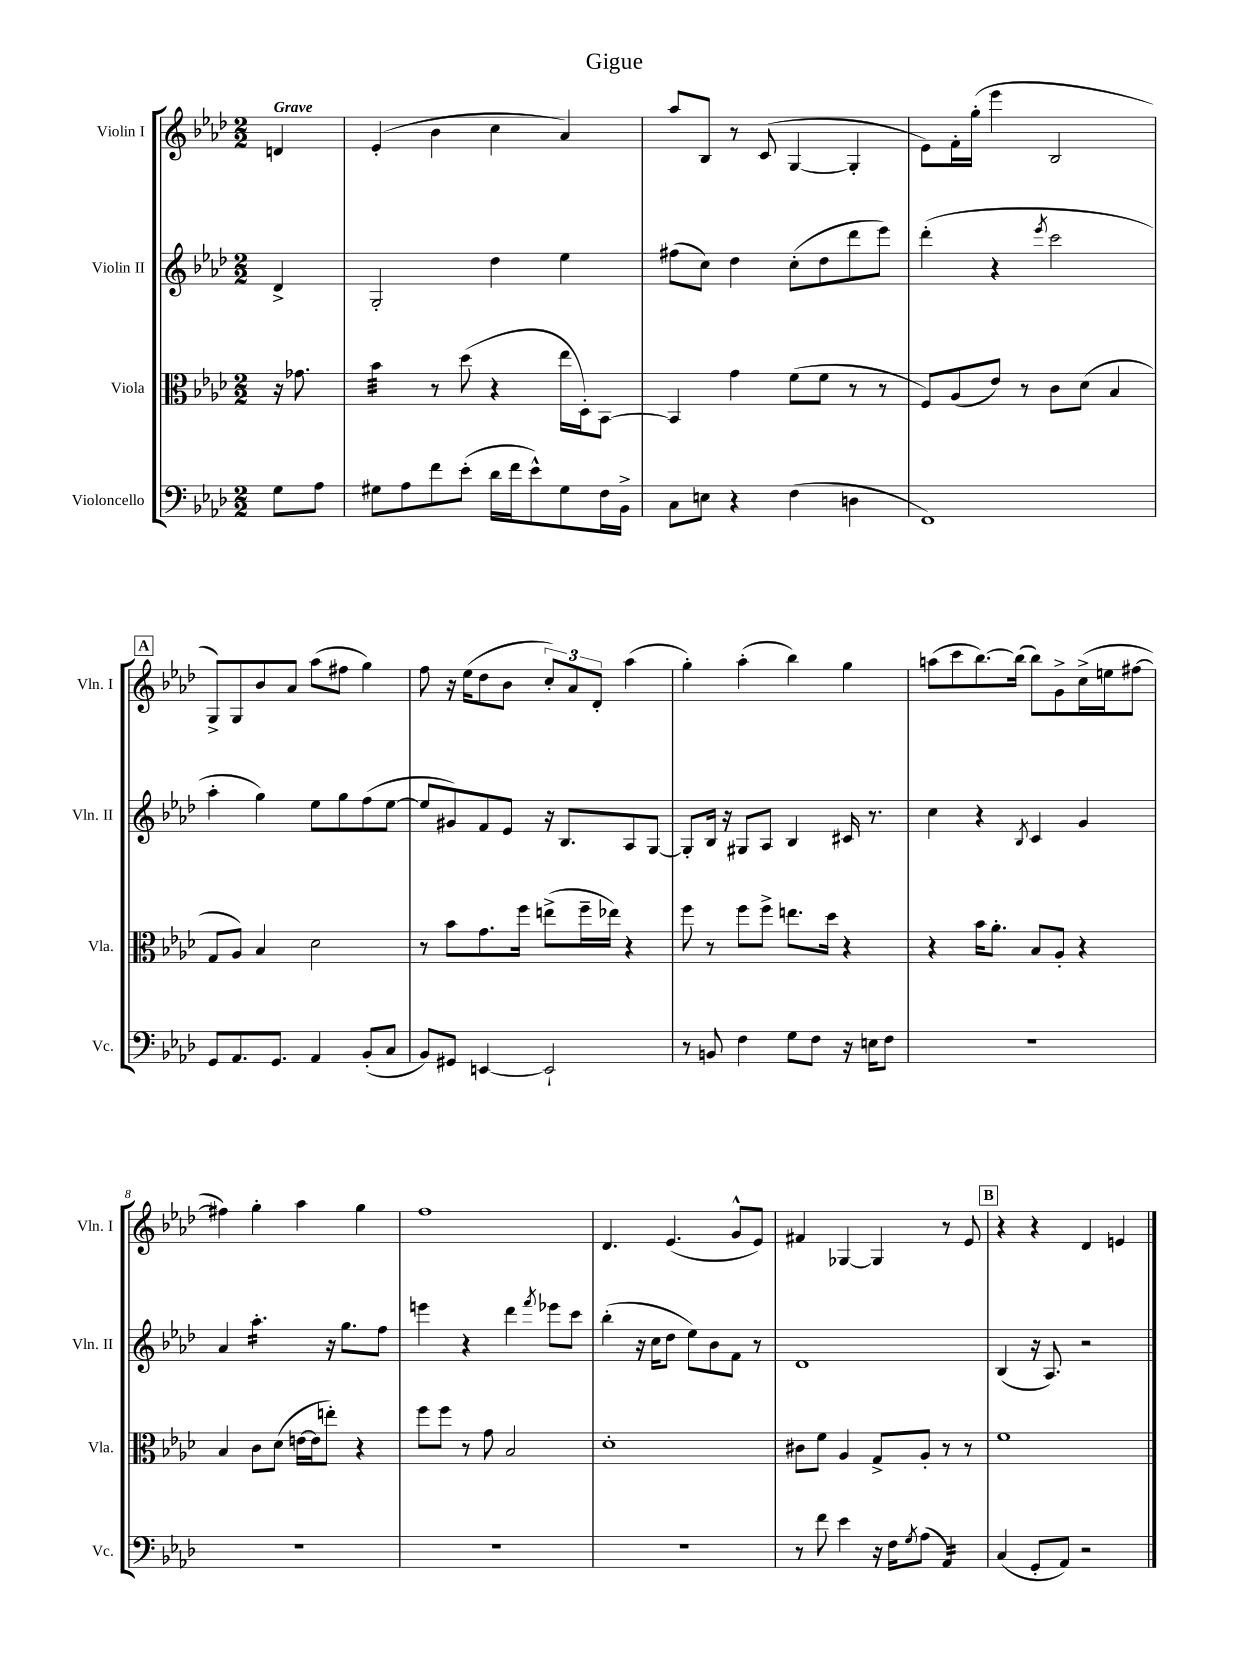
\header { title = "Gigue" }
<<
\new StaffGroup <<
\new Staff = "s0" \with { instrumentName = "Violin I" shortInstrumentName = "Vln. I" } {
    \clef treble \key aes \major \numericTimeSignature \time 2/2 \partial 4 \tempo "Grave"
    d'4 |
    ees'4-.( bes'4 c''4 aes'4) |
    aes''8 bes8 r8 c'8( g4~ g4-. |
    ees'8) f'16-. g''16-.( ees'''4 bes2 |
    \mark \markup { \box "A" } g8->) g8 bes'8 aes'8 aes''8( fis''8 g''4) |
    f''8 r16 ees''16( des''8 bes'8 \tuplet 3/2 { c''8-.) aes'8 des'8-. } aes''4( |
    g''4-.) aes''4-.( bes''4) g''4 |
    a''8( c'''8 bes''8.~) bes''16( bes''8) g'8-> c''16->( e''16 fis''8~ |
    fis''4) g''4-. aes''4 g''4 |
    f''1 |
    des'4. ees'4.( g'8-^ ees'8) |
    fis'4 ges4~ ges4 r8 ees'8 |
    \mark \markup { \box "B" } r4 r4 des'4 e'4 \bar "|." |
}
\new Staff = "s1" \with { instrumentName = "Violin II" shortInstrumentName = "Vln. II" } {
    \clef treble \key aes \major \numericTimeSignature \time 2/2 \partial 4
    des'4-> |
    g2-. des''4 ees''4 |
    fis''8( c''8) des''4 c''8-.( des''8 des'''8 ees'''8) |
    des'''4-.( r4 \acciaccatura { ees'''8 } c'''2 |
    \mark \markup { \box "A" } aes''4-. g''4) ees''8 g''8 f''8( ees''8~ |
    ees''8 gis'8) f'8 ees'8 r16 bes8. aes8 g8~ |
    g8-. bes16 r16 gis8 aes8 bes4 cis'16 r8. |
    c''4 r4 \acciaccatura { bes8 } c'4 g'4 |
    aes'4 aes''4.:16-. r16 g''8. f''8 |
    e'''4 r4 des'''4 \acciaccatura { f'''8 } ees'''8 c'''8 |
    bes''4-.( r16 c''16 des''8 ees''8) bes'8 f'8 r8 |
    des'1 |
    \mark \markup { \box "B" } bes4( r16 aes8.) r2 \bar "|." |
}
\new Staff = "s2" \with { instrumentName = "Viola" shortInstrumentName = "Vla." } {
    \clef alto \key aes \major \numericTimeSignature \time 2/2 \partial 4
    r16 ges'8. |
    bes'4:32 r8 des''8( r4 ees''16 des16-.) bes,8~ |
    bes,4 g'4 f'8( f'8 r8 r8 |
    f8) aes8( ees'8) r8 c'8 des'8( bes4 |
    \mark \markup { \box "A" } g8 aes8) bes4 des'2 |
    r8 bes'8 g'8. f''16 e''8->( f''16-- ees''16) r4 |
    f''8 r8 f''8 f''8-> e''8. des''16 r4 |
    r4 bes'16 aes'8.-. bes8 aes8-. r4 |
    bes4 c'8 des'8( e'16~ e'16 e''8-.) r4 |
    f''8 f''8 r8 g'8 bes2 |
    des'1-. |
    cis'8 f'8 aes4 g8-> aes8-. r8 r8 |
    \mark \markup { \box "B" } f'1 \bar "|." |
}
\new Staff = "s3" \with { instrumentName = "Violoncello" shortInstrumentName = "Vc." } {
    \clef bass \key aes \major \numericTimeSignature \time 2/2 \partial 4
    g8 aes8 |
    gis8 aes8 f'8 ees'8-.( des'16 f'16 ees'8-^) gis8 f16 bes,16-> |
    c8 e8 r4 f4( d4 |
    f,1) |
    \mark \markup { \box "A" } g,8 aes,8. g,8. aes,4 bes,8-.( c8 |
    bes,8) gis,8 e,4~ e,2-! |
    r8 b,8 f4 g8 f8 r16 e16 f8 |
    R1 |
    R1 |
    R1 |
    R1 |
    r8 f'8 ees'4 r16 f16 \acciaccatura { g8 } aes8( aes,4:16) |
    \mark \markup { \box "B" } c4( g,8-. aes,8) r2 \bar "|." |
}
>>
>>
